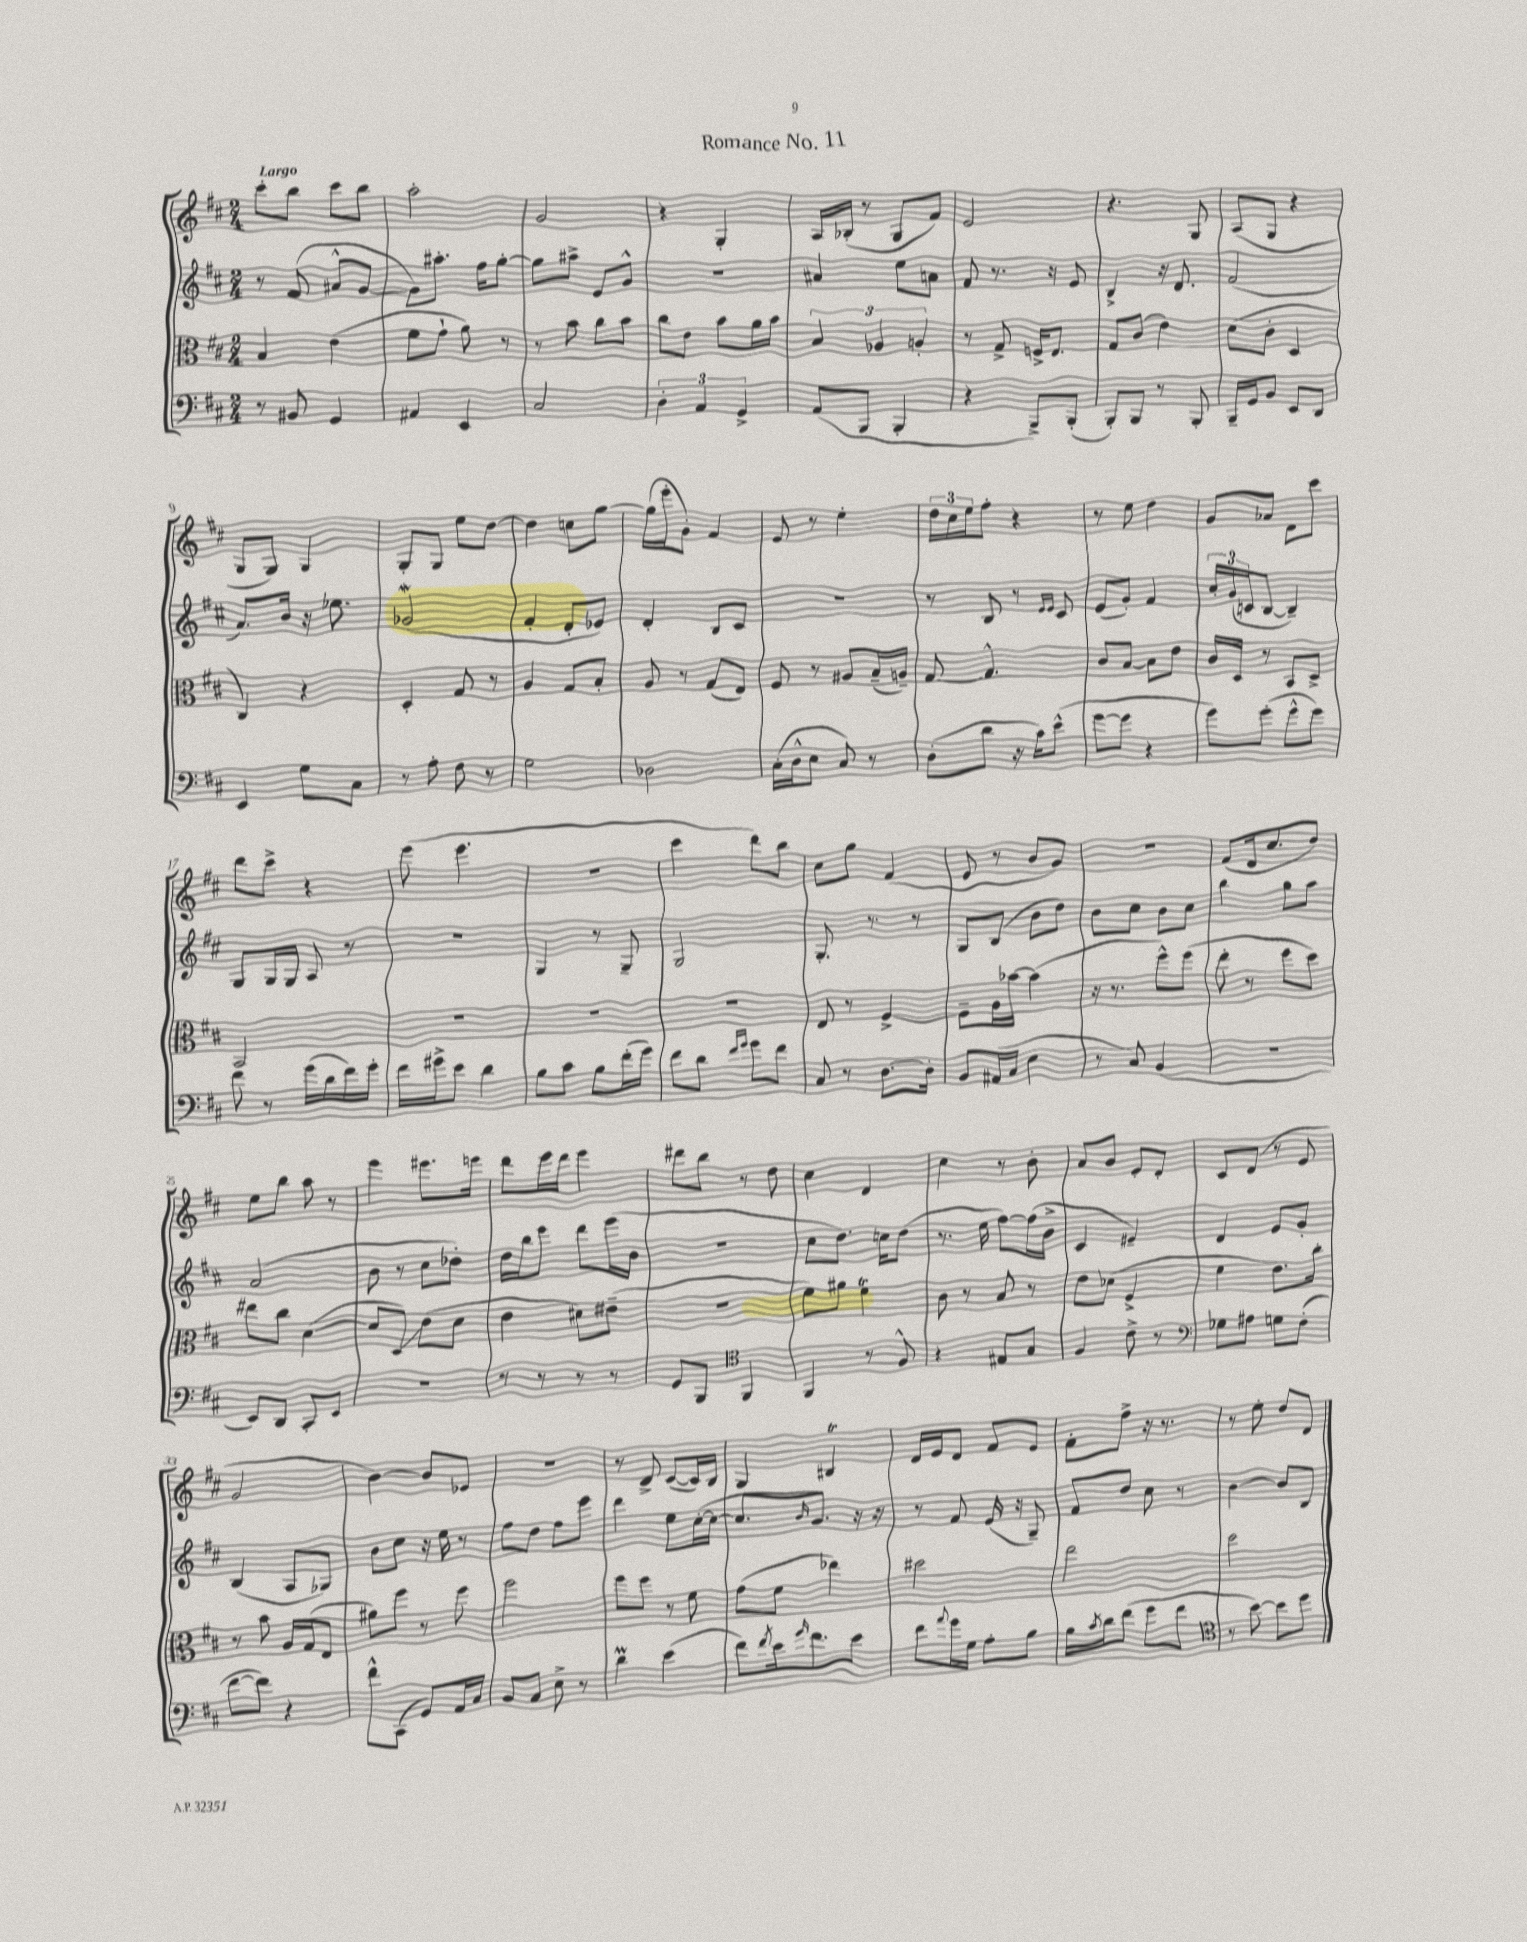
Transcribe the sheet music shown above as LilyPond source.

\header { title = "Romance No. 11" }
<<
\new StaffGroup <<
\new Staff = "s0" {
    \clef treble \key d \major \numericTimeSignature \time 2/4 \tempo "Largo"
    cis'''8-. b''8 cis'''8 b''8 |
    a''2-. |
    g'2 |
    r4 g4-. |
    a16 bes16-.( r8 g8 fis'8) |
    e'2 |
    r4. g8 |
    a8( g8 r4 |
    g8 g8) g4 |
    g8-. g8 e''8 d''8~ |
    d''4 c''8 g''8~ |
    g''16( e'''16-. g'8-.) fis'4 |
    e'8 r8 e''4-. |
    \tuplet 3/2 { d''16 cis''16 e''16 } fis''8-. r4 |
    r8 e''8 d''4 |
    g'8 aes'8 d'8 cis'''8 |
    d'''8 cis'''8-> r4 |
    e'''8( e'''4. |
    r2 |
    cis'''4 d'''8) b''8 |
    cis''8 g''8 fis'4( |
    e'8 r8 b'8 g'8) |
    r2 |
    fis'8( d'16 cis''8. d''8) |
    e''8 b''8 a''8 r8 |
    e'''4 eis'''8. e'''16 |
    d'''8 e'''16 d'''16 e'''4 |
    dis'''8 b''8 r8 d''8 |
    cis''4 d'4 |
    cis''4 r8 b'8-. |
    a'8 b'8 e'8-. d'8-. |
    cis'8 d'8( r8 e'8 |
    g'2 |
    b'4~) b'8 ees'8 |
    R2 |
    r8 d'8-> cis'8~( cis'16) b16 |
    g4 bis4\trill |
    d'16 e'16 d'8 fis'8 e'8 |
    fis'8-. fis''8-> r16 r8. |
    r8 e''8-. d''8 d'8 \bar "|." |
}
\new Staff = "s1" {
    \clef treble \key d \major \numericTimeSignature \time 2/4
    r8 fis'8( ais'8-^ g'8~ |
    g'8) ais''8.-. fis''16 g''8~-. |
    g''8 ais''8-> e'8 g'8-^ |
    r2 |
    ais'4 e''8 a'8 |
    fis'8 r8. r16 e'8 |
    b4-> r16 d'8. |
    fis'2( |
    a'8.) b'16 r16 ees''8. |
    ges'2\mordent( |
    fis'4-. d'8-. ees'8) |
    d'4-. b8 cis'8 |
    r2 |
    r8 b8 r8 \grace { e'16 e'16 } cis'8 |
    e'8( g'8-.) fis'4 |
    \tuplet 3/2 { cis''16-. g'16( c'16 } b8~ b4--) |
    g8 g16 g16 a8 r8 |
    r2 |
    g4 r8 g8-- |
    g2 |
    g8.-. r8. r8 |
    g8 b8( b'8 d''8) |
    b'8 cis''8 b'8 cis''8 |
    b''4 g''8 a''8 |
    a'2( |
    b'8 r8 cis''8 des''8-.) |
    d''16 b''16 e'''8 d'''8 e'''16( b'16 |
    R2 |
    cis''8 d''8.) c''16 d''8( |
    r8. e''16 fis''8~) fis''16( b'16-> |
    cis'4 eis'4--) |
    d'4 e'8 g'8-. |
    b4( a8 ges8) |
    b'8 cis''8 r16 e''16 r8 |
    fis''8 d''8 fis''8 e'''8 |
    d'''4 e''8 cis''16~-.( cis''16~ |
    cis''8. \grace { b'16 } g'8.) r16 r16 |
    r8 fis'8 e'16( r16 g8--) |
    fis'8 d''8 cis''8 r8 |
    b'4~ b'8 b8 \bar "|." |
}
\new Staff = "s2" {
    \clef alto \key d \major \numericTimeSignature \time 2/4
    b4 e'4( |
    fis'8 g'8-! a'8) r8 |
    r8 b'8 cis''8 b'8 |
    cis''8 e'8 b'8 a'16 b'16 |
    \tuplet 3/2 { b4 aes4 a4-. } |
    r8 g8-> f16-> e8. |
    g8 cis'8( e'4) |
    d'8( cis'8-. d4 |
    cis4) r4 |
    d4-. g8 r8 |
    a4 g8 b8-. |
    a8 r8 g8( e8) |
    fis8 r8 ais8 b16--( a16--) |
    g8~ g4.-^ |
    cis'8 b8~ b8 e'8 |
    cis'16 d16 r8 b,8 d8-> |
    b,2 |
    R2 |
    R2 |
    R2 |
    e8 r8 fis4~-> |
    fis8-- a16 bes'16~ bes'4( |
    r16 r8. fis''8-^) fis''8( |
    e''8-. r8 fis''8 d''8) |
    eis''8 cis''8 d'4~( |
    d'8 d8\glissando) e'8( d'8 |
    e'4 dis'8) eis'8--( |
    R2 |
    fis'8) ais'8 fis'4\trill |
    cis'8 r8 b8 r8 |
    e'8 des'8( fis4-> |
    fis'4 e'8.) cis''16-. |
    r8 b'8 a16 g16( e8 |
    ais'8) fis''8 r8 fis''8 |
    fis''2 |
    fis''8 fis''8 r8 fis'8 |
    g'8( fis'8 ees''4) |
    dis''2 |
    e''2 |
    d''2 \bar "|." |
}
\new Staff = "s3" {
    \clef bass \key d \major \numericTimeSignature \time 2/4
    r8 bis,8 g,4 |
    ais,4 e,4 |
    cis2 |
    \tuplet 3/2 { d4-. a,4 g,4-> } |
    a,8( b,,8 b,,4-. |
    r4 b,,8->) b,,8-.( |
    b,,8-.) b,,8 r8 b,,8-. |
    b,,16-- g,16 b,8 e,8 d,8 |
    e,4 g8 cis8 |
    r8 a8-. fis8 r8 |
    g2 |
    des2 |
    cis16-.( d16-^ e8 cis8) r8 |
    d8-.( d'8 r16 cis'16) e'8-^( |
    g'8~ g'8 r4 |
    g'8) g'8-.( g'8-^ g'8) |
    fis'8 r8 g'16( d'16 fis'16) g'16-. |
    fis'16 gis'16-> e'8 d'4 |
    b8 cis'8 b8 fis'16-.( g'16) |
    fis'8 d'8 \grace { fis'16 g'16 } g'8 fis'8 |
    cis8 r8 d8.~ d16-. |
    b,8 ais,16( cis16 e4 |
    r8 cis8) b,4( |
    R2 |
    e,8) d,8 cis,8-. e,8 |
    R2 |
    r8 r8 r8 r8 |
    g,8 b,,8 \clef tenor fis,4 |
    fis,4 r8 fis8-^ |
    r4 eis8 g8 |
    fis4 cis'8-> r8 |
    \clef bass ges8 ais8 g8 fis8-.( |
    fis'8~ fis'8) r4 |
    fis'8-^ cis,8( g,8) a,16 cis16 |
    b,8 cis8 e8-> r8 |
    d'4\prall e'4( |
    fis'8) \acciaccatura { fis'8 } e'16 \grace { g'16 } fis'8. e'8 |
    fis'8 \appoggiatura { a'8 } g'16 g16 a8-. b8 |
    b16 \acciaccatura { cis'8 } d'16 fis'8( g'8 fis'8 |
    \clef tenor r8 b'8~) b'8 d''8 \bar "|." |
}
>>
>>
